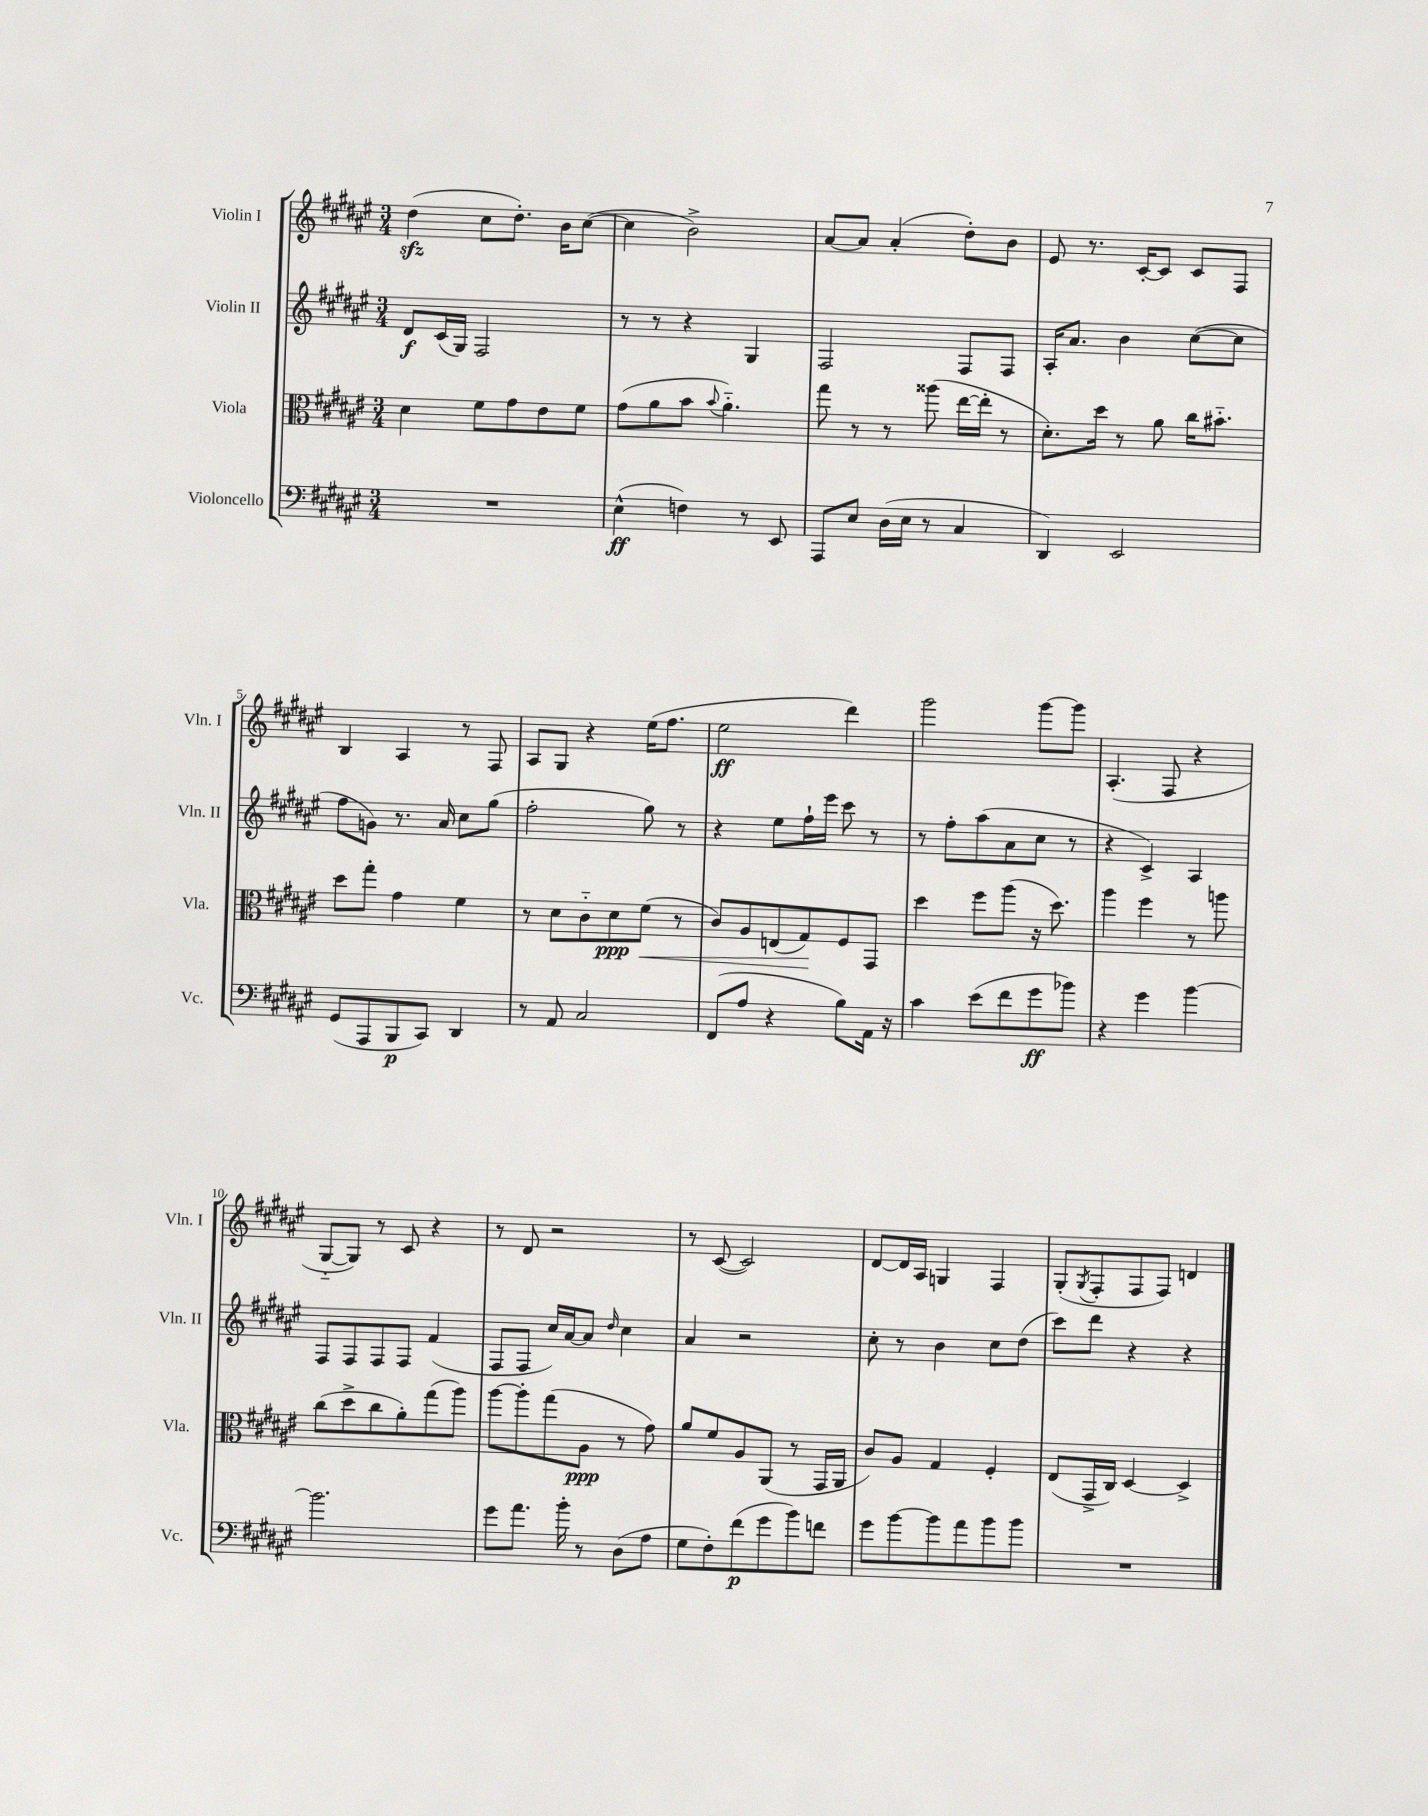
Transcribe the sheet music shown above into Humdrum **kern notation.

**kern	**dynam	**kern	**dynam	**kern	**dynam	**kern	**dynam
*part4	*part4	*part3	*part3	*part2	*part2	*part1	*part1
*staff4	*staff4	*staff3	*staff3	*staff2	*staff2	*staff1	*staff1
*I"Violoncello	*	*I"Viola	*	*I"Violin II	*	*I"Violin I	*
*I'Vc.	*	*I'Vla.	*	*I'Vln. II	*	*I'Vln. I	*
*clefF4	*	*clefC3	*	*clefG2	*	*clefG2	*
*k[f#c#g#d#a#e#]	*	*k[f#c#g#d#a#e#]	*	*k[f#c#g#d#a#e#]	*	*k[f#c#g#d#a#e#]	*
*M3/4	*	*M3/4	*	*M3/4	*	*M3/4	*
=1	=1	=1	=1	=1	=1	=1	=1
2.r	.	4d#\	.	8d#/L	f	(4dd#zz\	.
.	.	.	.	(16c#/L	.	.	.
.	.	.	.	16G#/JJ)	.	.	.
.	.	8f#\L	.	2F#/	.	8cc#\L	.
.	.	8g#\	.	.	.	8.dd#'\J)	.
.	.	8e#\	.	.	.	.	.
.	.	.	.	.	.	16b\KL	.
.	.	8f#\J	.	.	.	([8cc#\J	.
=2	=2	=2	=2	=2	=2	=2	=2
(4E#^^\	ff	(8g#\L	.	8r	.	4cc#\]	.
.	.	8a#\	.	8r	.	.	.
4Fn\)	.	8b\J	.	4r	.	2b^\)	.
.	.	8qqb/	.	.	.	.	.
.	.	4.a#\)	.	.	.	.	.
8r	.	.	.	4G#/	.	.	.
8EE#/	.	.	.	.	.	.	.
=3	=3	=3	=3	=3	=3	=3	=3
8AAA#/L	.	8gg#\	.	2F#/	.	[8a#/L	.
8E#/J	.	8r	.	.	.	8a#/J]	.
(16D#\LL	.	8r	.	.	.	(4a#'/	.
16E#\JJ	.	.	.	.	.	.	.
8r	.	(8aa##X\	.	.	.	.	.
4C#/	.	[16ee#\LL	.	8F#/L	.	8dd#'\L)	.
.	.	16ee#'\JJ]	.	.	.	.	.
.	.	8r	.	8F#/J	.	8b\J	.
=4	=4	=4	=4	=4	=4	=4	=4
4DD#/)	.	8.d#'\L)	.	16A#'/KL	.	8e#/	.
.	.	.	.	8.a#/J	.	.	.
.	.	.	.	.	.	8.r	.
.	.	16dd#\Jk	.	.	.	.	.
2EE#/	.	8r	.	4b\	.	.	.
.	.	.	.	.	.	[16c#'/KL	.
.	.	8a#\	.	.	.	8c#/J]	.
.	.	16cc#\KL	.	([8cc#\L	.	8c#/L	.
.	.	8.b#X\J	.	.	.	.	.
.	.	.	.	8cc#\J]	.	8F#/J	.
!!LO:LB:g=z
=5	=5	=5	=5	=5	=5	=5	=5
(8GG#/L	.	8dd#\L	.	8ff#\L	.	4B/	.
8AAA#/	.	8gg#'\J	.	8gn\J)	.	.	.
8BBB/	p	4g#\	.	8.r	.	4A#/	.
8CC#/J)	.	.	.	.	.	.	.
.	.	.	.	16a#/	.	.	.
4DD#/	.	4f#\	.	8cc#\L	.	8r	.
.	.	.	.	(8gg#\J	.	8F#/	.
=6	=6	=6	=6	=6	=6	=6	=6
8r	.	8r	.	2ff#'\	.	8A#/L	.
8AA#/	.	8d#\L	.	.	.	8G#/J	.
2C#/	.	8c#\	.	.	.	4r	.
.	.	8d#\	ppp	.	.	.	.
!	!	!	!LO:HP:b	!	!	!	!
.	.	(8f#\J	<	8gg#\)	.	(16ee#\KL	.
.	.	.	.	.	.	8.ff#\J	.
.	.	8r	.	8r	.	.	.
=7	=7	=7	=7	=7	=7	=7	=7
(8FF#/L	.	8c#/L)	.	4r	.	2ee#\	ff
8A#/J	.	8A#/	.	.	.	.	.
4r	.	(8En/	.	8ee#\L	.	.	.
.	.	8G#/)	.	16ff#`\L	.	.	.
.	.	.	.	16eee#\JJ	.	.	.
8B\L)	.	8F#/	[	8ccc#\	.	4ddd#\)	.
16AA#\Jk	.	8GG#/J	.	8r	.	.	.
16r	.	.	.	.	.	.	.
=8	=8	=8	=8	=8	=8	=8	=8
4c#\	.	4dd#\	.	8r	.	2ggg#\	.
.	.	.	.	8ff#'\L	.	.	.
(8e#\L	.	8ff#\L	.	(8aa#\	.	.	.
8f#\	.	(8aa#\J	.	8a#\	.	.	.
8g#\	ff	16r	.	8cc#\J	.	[8ggg#\L	.
.	.	8.dd#\)	.	.	.	.	.
8b-X\J)	.	.	.	8r	.	8ggg#\J]	.
=9	=9	=9	=9	=9	=9	=9	=9
4r	.	4aa#\	.	4r	.	(4.A#'/	.
4g#\	.	4ff#\	.	4c#^/)	.	.	.
.	.	.	.	.	.	8F#/	.
[4b\	.	8r	.	4A#/	.	4r	.
.	.	8aan\	.	.	.	.	.
!!LO:LB:g=z
=10	=10	=10	=10	=10	=10	=10	=10
2.b\]	.	(8cc#\L	.	8F#/L	.	[8G#/L	.
.	.	8dd#^\	.	8F#/	.	8G#/J])	.
.	.	8cc#\	.	8F#/	.	8r	.
.	.	8a#'\)	.	8F#/J	.	8c#/	.
.	.	(8gg#\	.	(4f#/	.	4r	.
.	.	8aa#\J)	.	.	.	.	.
=11	=11	=11	=11	=11	=11	=11	=11
8g#\L	.	[8aa#\L	.	8F#/L	.	8r	.
8.a#\J	.	8aa#'\]	.	8F#/J	.	8d#/	.
.	.	(8gg#\	.	16cc#/LL)	.	2r	.
16b'\	.	.	.	[16a#/J	.	.	.
8r	.	8A#\J	ppp	8a#/J]	.	.	.
.	.	.	.	16qqdd#/	.	.	.
(8D#\L	.	8r	.	4cc#\	.	.	.
8A#\J	.	8g#\)	.	.	.	.	.
=12	=12	=12	=12	=12	=12	=12	=12
8G#\L	.	8a#/L	.	4a#/	.	8r	.
8F#'\)	.	8f#/	.	.	.	([8c#/	.
(8f#\	p	8A#/	.	2r	.	2c#/])	.
8g#\	.	(8AA#/J	.	.	.	.	.
8b\)	.	8r	.	.	.	.	.
8fn\J	.	16GG#/LL	.	.	.	.	.
.	.	16AA#/JJ	.	.	.	.	.
=13	=13	=13	=13	=13	=13	=13	=13
8g#\L	.	8c#/L)	.	8cc#'\	.	[8d#/L	.
[8b\	.	8A#/J	.	8r	.	16d#/L]	.
.	.	.	.	.	.	16A#/JJ	.
8b\]	.	4G#/	.	4b\	.	4Gn/	.
8a#\	.	.	.	.	.	.	.
8b\	.	4F#'/	.	8cc#\L	.	4F#/	.
8b\J	.	.	.	(8dd#\J	.	.	.
=14	=14	=14	=14	=14	=14	=14	=14
2.r	.	(8E#/L	.	8ccc#\L)	.	(8G#'/L	.
.	.	.	.	.	.	8qG#/	.
.	.	16GG#^/L	.	8ddd#\J	.	8F#'/	.
.	.	16C#/JJ)	.	.	.	.	.
.	.	[4D#/	.	4r	.	8F#/	.
.	.	.	.	.	.	8F#/J)	.
.	.	4D#^/]	.	4r	.	4dn/	.
==	==	==	==	==	==	==	==
*-	*-	*-	*-	*-	*-	*-	*-
